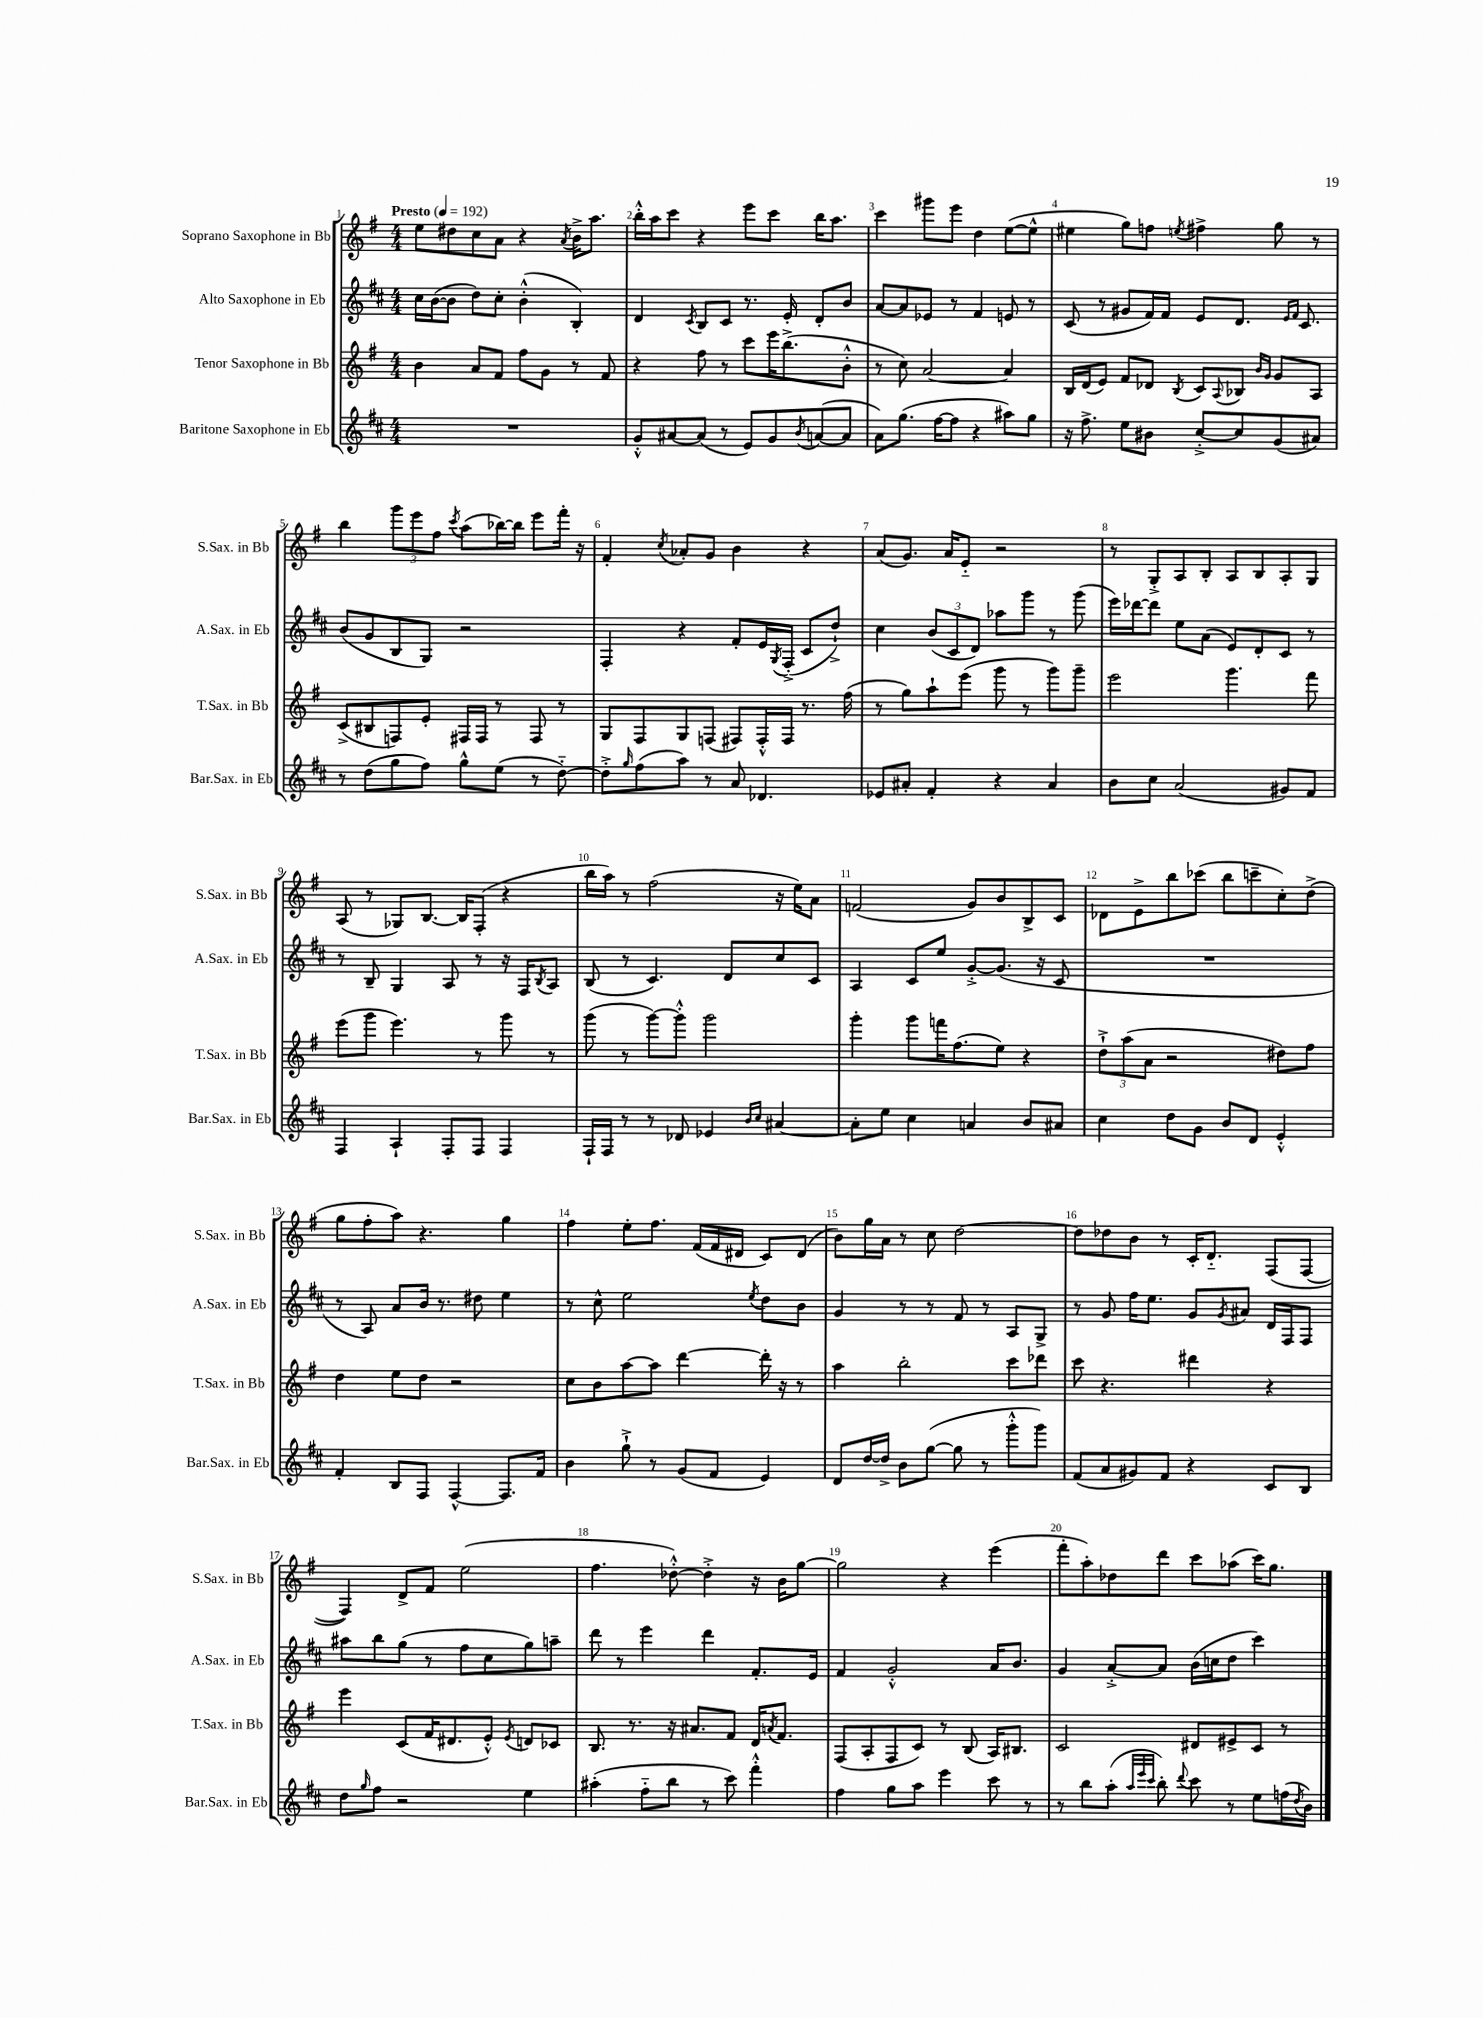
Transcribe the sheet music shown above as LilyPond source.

<<
\new StaffGroup <<
\new Staff = "s0" \with { instrumentName = "Soprano Saxophone in Bb" shortInstrumentName = "S.Sax. in Bb" } {
    \clef treble \key g \major \numericTimeSignature \time 4/4 \tempo "Presto" 4 = 192
    e''8 dis''8 c''8 a'8 r4 \acciaccatura { a'8 } b'16-> a''8. |
    b''16-.-^ a''16 c'''8 r4 e'''8 c'''8 b''16 a''8. |
    c'''4 gis'''8 e'''8 d''4 e''8~( e''8-^ |
    eis''4 g''8) f''8 \acciaccatura { e''8 } fis''4-> g''8 r8 |
    b''4 \tuplet 3/2 { g'''8 e'''8 fis''8 } \acciaccatura { c'''8 } a''8( bes''16~) bes''16 e'''8 fis'''16-. r16 |
    fis'4-. \acciaccatura { c''8 } aes'8-. g'8 b'4 r4 |
    a'8( g'8.) a'16 e'8-_ r2 |
    r8 g8-.-> a8 b8-. a8 b8 a8-. g8 |
    a8( r8 ges8) b8.~ b16 fis8-.( r4 |
    b''16 a''16) r8 fis''2( r16 e''16) a'8 |
    f'2( g'8) b'8 b8-> c'8 |
    des'8 e'8-> b''8 ces'''8( b''8 c'''8-- c''8-.) d''8->( |
    g''8 fis''8-. a''8) r4. g''4 |
    fis''4 e''8-. fis''8. fis'16( fis'16 dis'16 c'8) dis'8( |
    b'8) g''16 a'16 r8 c''8 d''2~ |
    d''8 des''8 b'8 r8 c'16-. d'8.-_ fis8( fis8~ |
    fis4) d'8-> fis'8 e''2( |
    fis''4. des''8~-.-^) des''4-.-> r16 b'16 g''8~ |
    g''2 r4 e'''4( |
    fis'''8-. a''8-.) des''8 d'''8 c'''8 aes''8( c'''16) g''8. \bar "|." |
}
\new Staff = "s1" \with { instrumentName = "Alto Saxophone in Eb" shortInstrumentName = "A.Sax. in Eb" } {
    \clef treble \key d \major \numericTimeSignature \time 4/4
    cis''16 b'16~( b'8 d''8) cis''8-. b'4-.-^( b4-.) |
    d'4 \acciaccatura { cis'8 } b8 cis'8 r8. e'16-. d'8-. b'8 |
    a'8~ a'8 ees'8 r8 fis'4 e'8 r8 |
    cis'8( r8 gis'8 fis'16) fis'16 e'8 d'8. \grace { e'16 fis'16 } cis'8. |
    b'8( g'8 b8 g8) r2 |
    fis4-. r4 fis'8-. e'16 \acciaccatura { g8 } fis16-.->( cis'8 d''8-!->) |
    cis''4 \tuplet 3/2 { b'8( cis'8 d'8) } aes''8 g'''8 r8 g'''8( |
    e'''16) des'''16~ des'''8 e''8 a'8( e'8) d'8-. cis'8 r8 |
    r8 b8-- g4 a8 r8 r16 fis16 \acciaccatura { b8 } a8 |
    b8( r8 cis'4.) d'8 cis''8 cis'8 |
    a4 cis'8 e''8 g'8~-.-> g'8.( r16 cis'8 |
    R1 |
    r8 a8) a'8 b'16 r8. dis''8 e''4 |
    r8 cis''8-^ e''2 \acciaccatura { e''8 } d''8 b'8 |
    g'4 r8 r8 fis'8 r8 a8 g8-> |
    r8 g'8 fis''16 e''8. g'8 \acciaccatura { g'8 } ais'8 d'16 fis16 fis8 |
    ais''8 b''8 g''8( r8 fis''8 cis''8 g''8) a''8-- |
    d'''8 r8 e'''4 d'''4 fis'8.-. e'16 |
    fis'4 g'2-.-^ a'16 b'8. |
    g'4 a'8~-.-> a'8 b'16( c''16 d''8 cis'''4) \bar "|." |
}
\new Staff = "s2" \with { instrumentName = "Tenor Saxophone in Bb" shortInstrumentName = "T.Sax. in Bb" } {
    \clef treble \key g \major \numericTimeSignature \time 4/4
    b'4 a'8 fis'8 fis''8 g'8 r8 fis'8 |
    r4 fis''8 r8 c'''8 e'''16 b''8.->( b'8-.-^ |
    r8 c''8) a'2~ a'4 |
    b16 d'16( e'8) fis'8 des'8 \acciaccatura { b8 } c'8 \appoggiatura { a8 } bes8 \grace { b'16 g'16 } g'8 a8 |
    c'8->( bis8 f8) e'8-. fis16 fis16 r8 fis8 r8 |
    g8 fis8 g8 f8( fis8) fis16-.-^ fis16 r8. fis''16( |
    r8 g''8) a''8-! e'''8( g'''8 r8 g'''8) g'''8-- |
    e'''2 g'''4. fis'''8 |
    e'''8( g'''8 e'''4.) r8 g'''8 r8 |
    g'''8( r8 g'''8~) g'''8-.-^ g'''2 |
    g'''4-. g'''8 f'''16 fis''8.( e''8) r4 |
    \tuplet 3/2 { d''8-!-> a''8( a'8 } r2 dis''8) fis''8 |
    d''4 e''8 d''8 r2 |
    c''8 b'8 a''8~ a''8 d'''4~ d'''16-. r16 r8 |
    a''4 b''2-. c'''8 des'''8 |
    c'''8 r4. dis'''4 r4 |
    e'''4 c'8( fis'16 dis'8. e'8-.-^) \acciaccatura { e'8 } d'8 ces'8 |
    b8. r8. r16 ais'8. fis'8 d'16 \acciaccatura { a'8 } fis'8. |
    fis8( a8-. fis8 c'8) r8 b8( a16) bis8. |
    c'2 dis'8 eis'8-> c'8 r8 \bar "|." |
}
\new Staff = "s3" \with { instrumentName = "Baritone Saxophone in Eb" shortInstrumentName = "Bar.Sax. in Eb" } {
    \clef treble \key d \major \numericTimeSignature \time 4/4
    R1 |
    g'8-.-^ ais'8~ ais'8( r8 e'8) g'8 \acciaccatura { b'8 } a'8~( a'8 |
    a'8) g''8.( fis''16~ fis''8 r4 ais''8) g''8 |
    r16 fis''8.-> e''8 bis'8 cis''8~-.-> cis''8 g'8( ais'8) |
    r8 d''8( g''8 fis''8) g''8-^ e''8( r8 d''8~-_) |
    d''8-.-> \grace { g''16 } fis''8( a''8) r8 a'8 des'4. |
    ees'8 ais'8-. fis'4-. r4 ais'4 |
    b'8 cis''8 a'2( gis'8) fis'8 |
    fis4 a4-! fis8-. fis8 fis4 |
    fis16-! fis16 r8 r8 des'8 ees'4 \grace { b'16 cis''16 } ais'4~ |
    ais'8-. e''8 cis''4 a'4 b'8 ais'8 |
    cis''4 d''8 g'8 b'8 d'8 e'4-.-^ |
    fis'4-. b8 fis8 fis4~-^ fis8. fis'16 |
    b'4 g''8-!-> r8 g'8( fis'8 e'4) |
    d'8 d''16~ d''16-> b'8 g''8~( g''8 r8 g'''8-.-^ g'''8) |
    fis'8( a'8 gis'8) fis'8 r4 cis'8 b8 |
    d''8 \grace { g''16 } fis''8 r2 e''4 |
    ais''4-.( fis''8-_ b''8 r8 cis'''8) fis'''4-.-^ |
    fis''4 g''8 a''8 e'''4 cis'''8 r8 |
    r8 b''8 a''8-.( \grace { a''32 e'''32 cis'''32 } b''8-.) \appoggiatura { d'''8 } cis'''8 r8 e''8 f''16( \acciaccatura { d''8 } b'16) \bar "|." |
}
>>
>>
\layout { \context { \Score \override BarNumber.break-visibility = ##(#f #t #t) barNumberVisibility = #all-bar-numbers-visible } }
